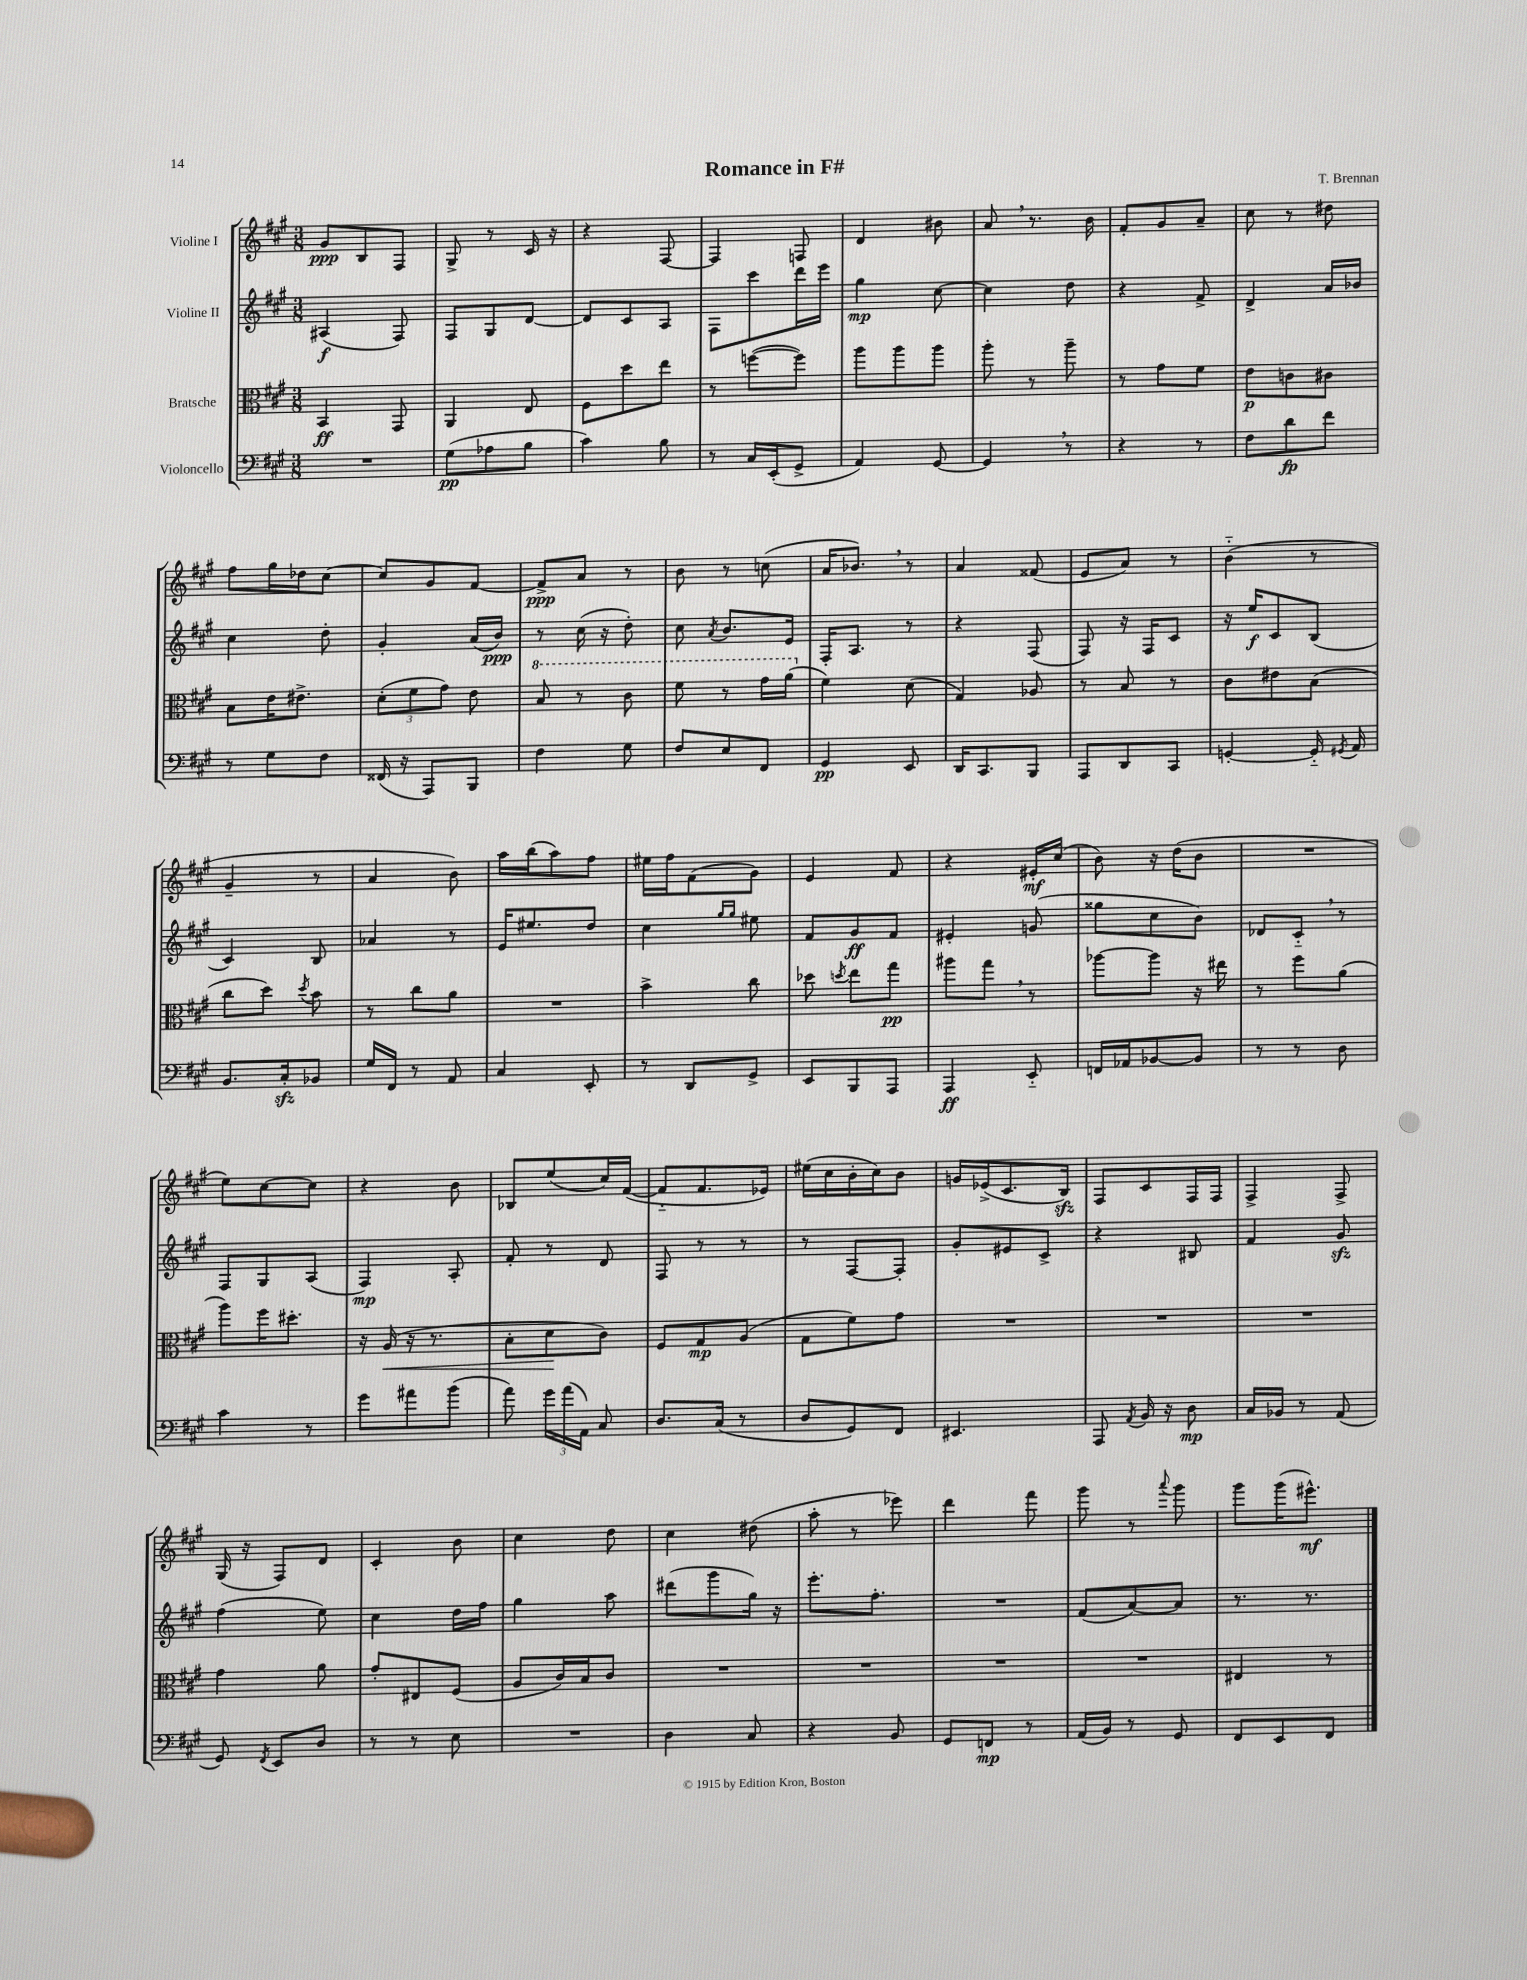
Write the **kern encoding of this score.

**kern	**dynam	**kern	**dynam	**kern	**dynam	**kern	**dynam
*part4	*part4	*part3	*part3	*part2	*part2	*part1	*part1
*staff4	*staff4	*staff3	*staff3	*staff2	*staff2	*staff1	*staff1
*I"Violoncello	*	*I"Bratsche	*	*I"Violine II	*	*I"Violine I	*
*clefF4	*	*clefC3	*	*clefG2	*	*clefG2	*
*k[f#c#g#]	*	*k[f#c#g#]	*	*k[f#c#g#]	*	*k[f#c#g#]	*
*M3/8	*	*M3/8	*	*M3/8	*	*M3/8	*
=1	=1	=1	=1	=1	=1	=1	=1
4.r	.	4BB/	ff	(4A#X/	f	8g#/L	ppp
.	.	.	.	.	.	8B/	.
.	.	8GG#/	.	8F#/)	.	8F#/J	.
=2	=2	=2	=2	=2	=2	=2	=2
(8G#\L	pp	4AA/	.	8F#/L	.	8G#^/	.
8A-X\	.	.	.	8G#/	.	8r	.
8B\J	.	8E/	.	[8d/J	.	16c#/	.
.	.	.	.	.	.	16r	.
=3	=3	=3	=3	=3	=3	=3	=3
4c#\)	.	8F#\L	.	8d/L]	.	4r	.
.	.	8dd\	.	8c#/	.	.	.
8B\	.	8ee\J	.	8A/J	.	[8F#/	.
=4	=4	=4	=4	=4	=4	=4	=4
8r	.	8r	.	8F#\L	.	4F#/]	.
16C#/LL	.	([8ffn\L	.	8ccc#\	.	.	.
(16EE'/J	.	.	.	.	.	.	.
8GG#^/J	.	8ff\J])	.	16ddd\L	.	8Fn/	.
.	.	.	.	16eee\JJ	.	.	.
=5	=5	=5	=5	=5	=5	=5	=5
4AA/)	.	8aa\L	.	4gg#\	mp	4d/	.
.	.	8aa\	.	.	.	.	.
[8GG#/	.	8aa\J	.	[8cc#\	.	8b#X\	.
=6	=6	=6	=6	=6	=6	=6	=6
4GG#,/]	.	8aa'\	.	4cc#\]	.	8a,/	.
.	.	8r	.	.	.	8.r	.
8r	.	8aa~\	.	8dd\	.	.	.
.	.	.	.	.	.	16b\	.
=7	=7	=7	=7	=7	=7	=7	=7
4r	.	8r	.	4r	.	8f#'/L	.
.	.	8g#\L	.	.	.	8g#/	.
8r	.	8f#\J	.	8f#^/	.	8a~/J	.
=8	=8	=8	=8	=8	=8	=8	=8
8F#\L	.	8e\L	p	4d^/	.	8cc#\	.
8d\	fp	8cn\	.	.	.	8r	.
8f#\J	.	8c#X\J	.	16a/LL	.	8dd#X\	.
.	.	.	.	16b-X/JJ	.	.	.
!!LO:LB:g=z
=9	=9	=9	=9	=9	=9	=9	=9
8r	.	8B\L	.	4cc#\	.	8ff#\L	.
8G#\L	.	16e\K	.	.	.	16gg#\L	.
.	.	8.e#X^\J	.	.	.	16dd-X\J	.
8F#\J	.	.	.	8dd'\	.	[8cc#\J	.
=10	=10	=10	=10	=10	=10	=10	=10
(16FF##X/	.	(12d'\L	.	4g#'/	.	8cc#/L]	.
16r	.	.	.	.	.	.	.
.	.	12f#\	.	.	.	.	.
8AAA/L)	.	.	.	.	.	8g#/	.
.	.	12g#\J)	.	.	.	.	.
8BBB/J	.	8e\	.	(16a/LL	.	[8f#/J	.
.	.	.	.	16b/JJ)	ppp	.	.
=11	=11	=11	=11	=11	=11	=11	=11
*	*	*8va	*	*	*	*	*
4F#\	.	8b/	.	8r	.	8f#^/L]	ppp
.	.	8r	.	(16cc#\	.	8a/J	.
.	.	.	.	16r	.	.	.
8G#\	.	8cc#\	.	8dd'\)	.	8r	.
=12	=12	=12	=12	=12	=12	=12	=12
8F#/L	.	8ff#\	.	8cc#\	.	8b\	.
.	.	.	.	8qa/	.	.	.
8E/	.	8r	.	8.b/L	.	8r	.
8FF#/J	.	16gg#\LL	.	.	.	(8ccn\	.
.	.	(16aa\JJ	.	16e/Jk	.	.	.
=13	=13	=13	=13	=13	=13	=13	=13
*	*	*X8va	*	*	*	*	*
4GG#/	pp	4f#\)	.	16F#'/KL	.	16a/KL	.
.	.	.	.	8.A/J	.	8.b-X,/J)	.
8EE/	.	(8d\	.	8r	.	8r	.
=14	=14	=14	=14	=14	=14	=14	=14
16DD/KL	.	4G#/)	.	4r	.	4a/	.
8.CC#/	.	.	.	.	.	.	.
8BBB/J	.	8A-X/	.	(8F#/	.	(8f##X/	.
=15	=15	=15	=15	=15	=15	=15	=15
8AAA/L	.	8r	.	8F#/)	.	8e/L	.
8DD/	.	8B/	.	16r	.	8a/J)	.
.	.	.	.	16F#/KL	.	.	.
8CC#/J	.	8r	.	8c#/J	.	8r	.
=16	=16	=16	=16	=16	=16	=16	=16
[4GGn'/	.	8c#\L	.	16r	.	(4b\	.
.	.	.	.	16ee/KL	f	.	.
.	.	8e#X\	.	8c#/	.	.	.
16GG/]	.	(8B\J	.	(8B/J	.	8r	.
8qGG#X/	.	.	.	.	.	.	.
16AA/	.	.	.	.	.	.	.
!!LO:LB:g=z
=17	=17	=17	=17	=17	=17	=17	=17
8.BB/L	.	8cc#\L	.	4c#/)	.	4g#~/	.
.	.	8dd\J)	.	.	.	.	.
16C#zz'/k	.	.	.	.	.	.	.
.	.	8qdd/	.	.	.	.	.
8BB-X/J	.	8b\	.	8B/	.	8r	.
=18	=18	=18	=18	=18	=18	=18	=18
16G#/LL	.	8r	.	4a-X/	.	4a/	.
16FF#/JJ	.	.	.	.	.	.	.
8r	.	8cc#\L	.	.	.	.	.
8AA/	.	8a\J	.	8r	.	8b\)	.
=19	=19	=19	=19	=19	=19	=19	=19
4C#/	.	4.r	.	16e/KL	.	16aa\LL	.
.	.	.	.	8.ee#X/	.	(16bb\J	.
.	.	.	.	.	.	8aa\)	.
8EE'/	.	.	.	8dd/J	.	8ff#\J	.
=20	=20	=20	=20	=20	=20	=20	=20
8r	.	4b^\	.	4cc#\	.	16ee#X\LL	.
.	.	.	.	.	.	16ff#\J	.
8DD/L	.	.	.	.	.	(8f#\	.
.	.	.	.	16qqgg#/LL	.	.	.
.	.	.	.	16qqgg#/JJ	.	.	.
8GG#^/J	.	8cc#\	.	8ee#X\	.	8g#\J)	.
=21	=21	=21	=21	=21	=21	=21	=21
8EE/L	.	8dd-X\	.	8f#/L	.	4e/	.
.	.	8qddn/	.	.	.	.	.
8BBB/	.	8ee\L	.	8g#/	ff	.	.
8AAA/J	.	8gg#\J	pp	8f#/J	.	8f#/	.
=22	=22	=22	=22	=22	=22	=22	=22
4AAA/	ff	8aa#X\L	.	4e#X'/	.	4r	.
.	.	8gg#,\J	.	.	.	.	.
8EE/	.	8r	.	(8gn/	.	16e#X'/LL	mf
.	.	.	.	.	.	(16cc#/JJ	.
=23	=23	=23	=23	=23	=23	=23	=23
16FFn/LL	.	[8aa-X\L	.	8gg##X\L	.	8b\)	.
16AA-X/J	.	.	.	.	.	.	.
[8BB-X/	.	8aa-\J]	.	8cc#\	.	16r	.
.	.	.	.	.	.	(16dd\KL	.
8BB-/J]	.	16r	.	8b\J)	.	8b\J	.
.	.	16ee#X\	.	.	.	.	.
=24	=24	=24	=24	=24	=24	=24	=24
8r	.	8r	.	8d-X/L	.	4.r	.
8r	.	8ff#\L	.	8c#,/J	.	.	.
8D\	.	(8a\J	.	8r	.	.	.
!!LO:LB:g=z
=25	=25	=25	=25	=25	=25	=25	=25
4c#\	.	8aa\L)	.	8F#/L	.	8ee\L)	.
.	.	16ff#\K	.	8G#/	.	[8cc#\	.
.	.	8.dd#X'\J	.	.	.	.	.
8r	.	.	.	(8A/J	.	8cc#\J]	.
=26	=26	=26	=26	=26	=26	=26	=26
8g#\L	.	16r	.	4F#/)	mp	4r	.
!	!	!	!LO:HP:b	!	!	!	!
.	.	(16A/	<	.	.	.	.
8a#X\	.	16r	.	.	.	.	.
.	.	8.r	.	.	.	.	.
(8b\J	.	.	.	8A'/	.	8b\	.
=27	=27	=27	=27	=27	=27	=27	=27
8a\)	.	8B'\L	.	8f#'/	.	8B-X/L	.
24g#\LL	.	8d\	.	8r	.	(8ee/	.
(24a\	.	.	.	.	.	.	.
24AA\JJ)	.	.	.	.	.	.	.
8C#/	.	8c#\J)	[	8d/	.	16cc#/L)	.
.	.	.	.	.	.	([16f#/JJ	.
=28	=28	=28	=28	=28	=28	=28	=28
8.D/L	.	8F#/L	.	8F#/	.	8f#/L]	.
.	.	8G#/	mp	8r	.	8.f#/	.
(16C#/Jk	.	.	.	.	.	.	.
8r	.	(8A/J	.	8r	.	.	.
.	.	.	.	.	.	16e-X/Jk)	.
=29	=29	=29	=29	=29	=29	=29	=29
8D/L	.	8G#\L	.	8r	.	(16ee#X\LL	.
.	.	.	.	.	.	16cc#\	.
8GG#/)	.	8f#\)	.	[8F#/L	.	16b'\	.
.	.	.	.	.	.	16cc#\J)	.
8FF#/J	.	8g#\J	.	8F#'/J]	.	8b\J	.
=30	=30	=30	=30	=30	=30	=30	=30
4.EE#X/	.	4.r	.	8g#'/L	.	16gn/LL	.
.	.	.	.	.	.	(16e-X^/J	.
.	.	.	.	8e#X/	.	8.c#/	.
.	.	.	.	8c#^/J	.	.	.
.	.	.	.	.	.	16Bzz/Jk)	.
=31	=31	=31	=31	=31	=31	=31	=31
8AAA/	.	4.r	.	4r	.	8F#/L	.
8qAA/	.	.	.	.	.	.	.
16BB/	.	.	.	.	.	8c#/	.
16r	.	.	.	.	.	.	.
8D\	mp	.	.	8B#X/	.	16F#/L	.
.	.	.	.	.	.	16F#/JJ	.
=32	=32	=32	=32	=32	=32	=32	=32
16C#/LL	.	4.r	.	4f#/	.	4F#^/	.
16BB-X/JJ	.	.	.	.	.	.	.
8r	.	.	.	.	.	.	.
(8AA/	.	.	.	8g#zz/	.	8F#^/	.
!!LO:LB:g=z
=33	=33	=33	=33	=33	=33	=33	=33
8GG#/)	.	4g#\	.	(4ff#\	.	(16G#/	.
.	.	.	.	.	.	16r	.
8qFF#/	.	.	.	.	.	.	.
8EE/L	.	.	.	.	.	8F#/L)	.
8D/J	.	8a\	.	8ee\)	.	8d/J	.
=34	=34	=34	=34	=34	=34	=34	=34
8r	.	8g#'/L	.	4cc#\	.	4c#'/	.
8r	.	8E#X/	.	.	.	.	.
8E\	.	(8F#/J	.	16dd\LL	.	8b\	.
.	.	.	.	16ff#\JJ	.	.	.
=35	=35	=35	=35	=35	=35	=35	=35
4.r	.	8A/L	.	4gg#\	.	4cc#\	.
.	.	16c#/L)	.	.	.	.	.
.	.	16B/J	.	.	.	.	.
.	.	8c#/J	.	8aa\	.	8dd\	.
=36	=36	=36	=36	=36	=36	=36	=36
4D\	.	4.r	.	(8ddd#X\L	.	4cc#\	.
.	.	.	.	8ggg#\	.	.	.
8C#/	.	.	.	16gg#\Jk)	.	(8dd#X\	.
.	.	.	.	16r	.	.	.
=37	=37	=37	=37	=37	=37	=37	=37
4r	.	4.r	.	8.eee'\L	.	8aa'\	.
.	.	.	.	.	.	8r	.
.	.	.	.	8.ff#'\J	.	.	.
8BB/	.	.	.	.	.	8eee-X\)	.
=38	=38	=38	=38	=38	=38	=38	=38
8GG#/L	.	4.r	.	4.r	.	4ddd\	.
8FFn/J	mp	.	.	.	.	.	.
8r	.	.	.	.	.	8fff#\	.
=39	=39	=39	=39	=39	=39	=39	=39
(16AA/LL	.	4.r	.	(8f#/L	.	8ggg#\	.
16BB/JJ)	.	.	.	.	.	.	.
8r	.	.	.	[8a/)	.	8r	.
.	.	.	.	.	.	8qqaaa/	.
8GG#/	.	.	.	8a/J]	.	8ggg#\	.
=40	=40	=40	=40	=40	=40	=40	=40
8FF#/L	.	4E#X/	.	8.r	.	8ggg#\L	.
8EE/	.	.	.	.	.	(16ggg#\K	.
.	.	.	.	8.r	.	8.eee#X^^\J)	mf
8FF#/J	.	8r	.	.	.	.	.
==	==	==	==	==	==	==	==
*-	*-	*-	*-	*-	*-	*-	*-
